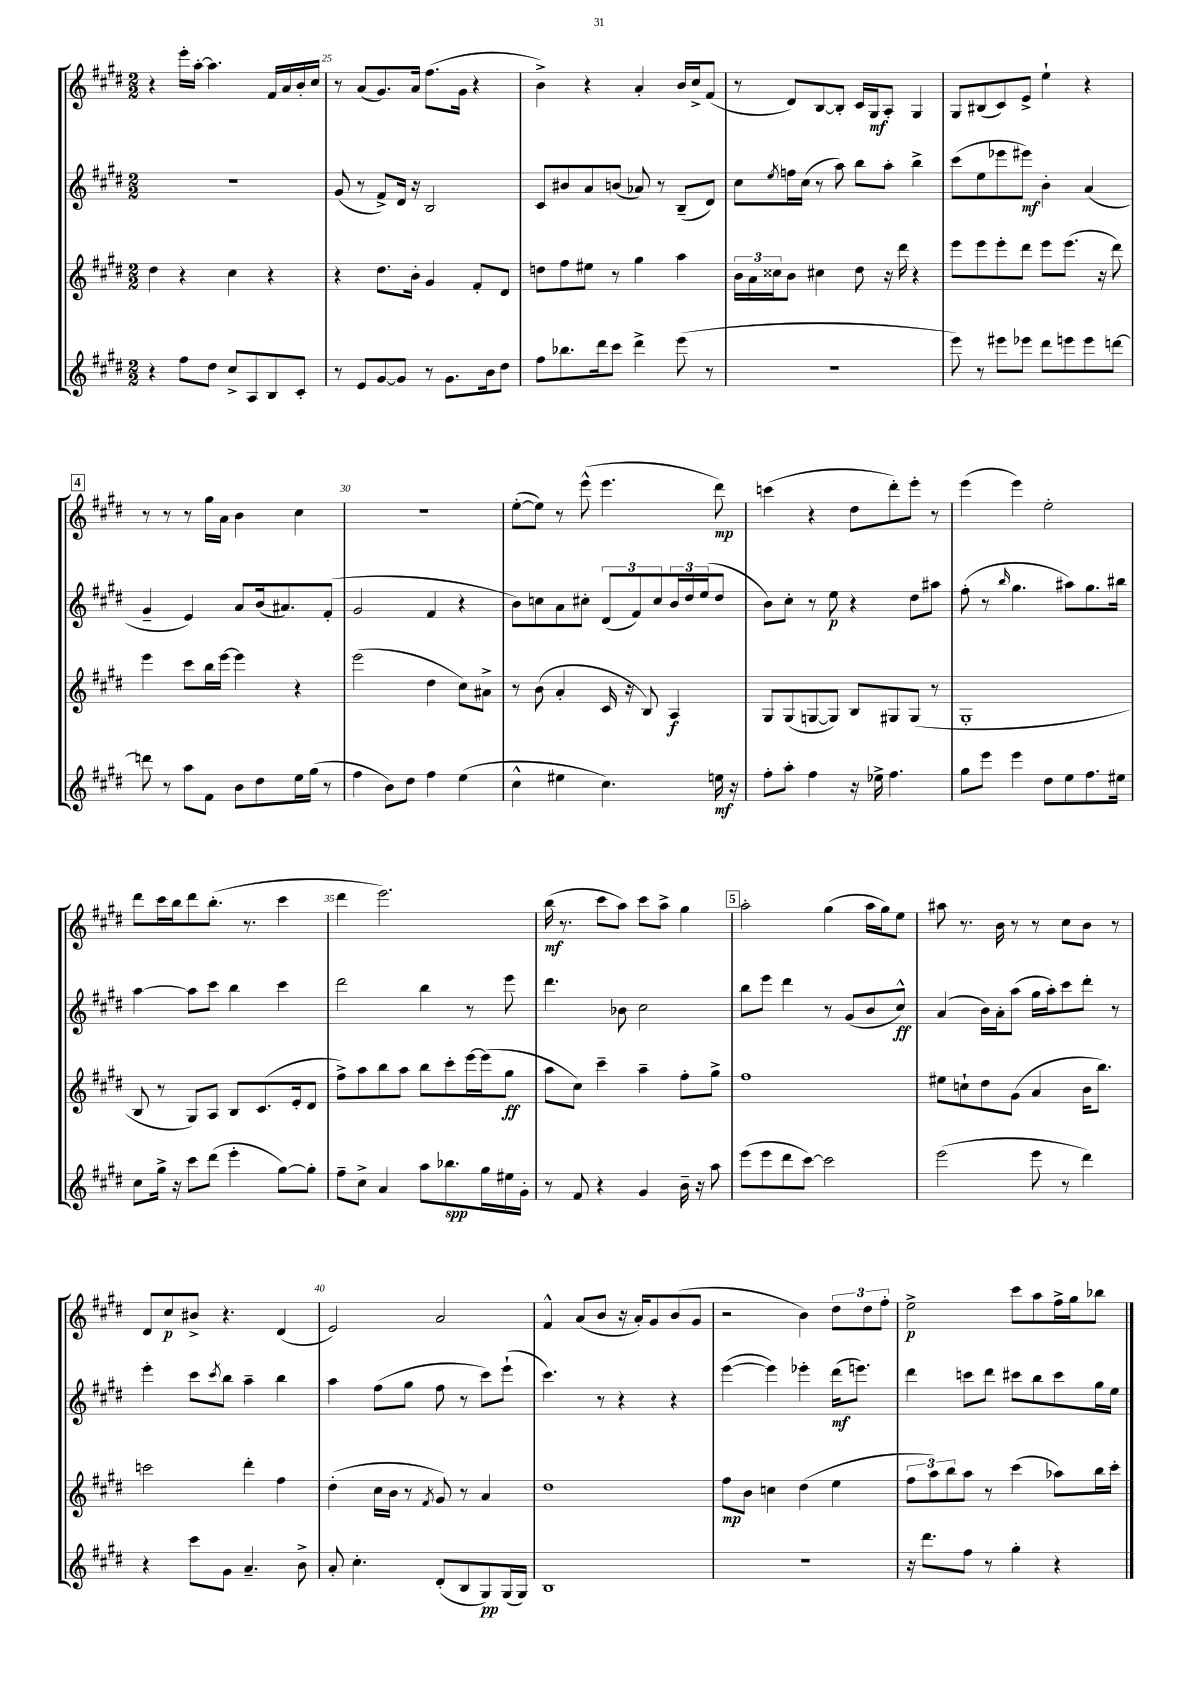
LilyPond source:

<<
\new StaffGroup <<
\new Staff = "s0" {
    \clef treble \key e \major \numericTimeSignature \time 2/2
    r4 e'''16-. a''16~-. a''4. fis'16 a'16 b'16-. cis''16 |
    r8 a'8( gis'8.) a'16 fis''8.( gis'16 r4 |
    b'4->) r4 a'4-. b'16 cis''16-> fis'8( |
    r8 dis'8) b8~ b8-. cis'16 gis16\mf a8-. gis4 |
    gis8 bis8( cis'8) e'8-> e''4-! r4 |
    \mark \markup { \box "4" } r8 r8 r8 gis''16 a'16 b'4 cis''4 |
    R1 |
    e''8~-.( e''8) r8 e'''8-^( e'''4. dis'''8\mp) |
    c'''4( r4 dis''8 dis'''8-.) e'''8-. r8 |
    e'''4( e'''4) e''2-. |
    dis'''8 cis'''16 b''16 dis'''8 b''8.-.( r8. cis'''4 |
    dis'''4 e'''2.) |
    b''16\mf( r8. cis'''8 a''8) cis'''8 a''8-> gis''4 |
    \mark \markup { \box "5" } a''2-. gis''4( a''16 gis''16) e''8 |
    ais''8 r8. b'16 r8 r8 cis''8 b'8 r8 |
    dis'8 cis''8\p bis'8-> r4. dis'4( |
    e'2) a'2 |
    fis'4-^ a'8( b'8 r16 a'16-.) gis'8 b'8( gis'8 |
    r2 b'4) \tuplet 3/2 { dis''8 dis''8 fis''8-. } |
    e''2->\p cis'''8 a''8 fis''16-> gis''16 bes''8 \bar "|." |
}
\new Staff = "s1" {
    \clef treble \key e \major \numericTimeSignature \time 2/2
    R1 |
    gis'8( r8 fis'8->) dis'16 r16 b2 |
    cis'8 bis'8 a'8 b'8( aes'8) r8 b8--( dis'8) |
    cis''8 \acciaccatura { e''8 } f''16 cis''16( r8 a''8) b''8 a''8-. b''4-> |
    cis'''8( e''8 ees'''8 eis'''8\mf) b'4-. a'4( |
    \mark \markup { \box "4" } gis'4-- e'4) a'8 b'16( ais'8.) fis'8-.( |
    gis'2 fis'4 r4 |
    b'8) c''8 a'8 cis''8-. \tuplet 3/2 { dis'8( fis'8) cis''8 } \tuplet 3/2 { b'16 dis''16 e''16( } dis''8 |
    b'8) cis''8-. r8 e''8\p r4 dis''8 ais''8 |
    fis''8-.( r8 \grace { b''16 } gis''4. ais''8) gis''8. bis''16 |
    a''4~ a''8 cis'''8 b''4 cis'''4 |
    dis'''2 b''4 r8 e'''8 |
    dis'''4. bes'8 cis''2 |
    \mark \markup { \box "5" } b''8 e'''8 dis'''4 r8 gis'8( b'8 cis''8-^\ff) |
    a'4( b'16) a'16-. a''8( gis''16 a''16-.) cis'''8 dis'''8-. r8 |
    e'''4-. cis'''8 \acciaccatura { cis'''8 } b''8 a''4-- b''4 |
    a''4 fis''8( gis''8 fis''8 r8 cis'''8) e'''8-!( |
    cis'''4.) r8 r4 r4 |
    e'''4~( e'''4) ees'''4-. dis'''16\mf( e'''8.) |
    dis'''4 c'''8 dis'''8 cis'''8 b''8 cis'''8 gis''16 e''16 \bar "|." |
}
\new Staff = "s2" {
    \clef treble \key e \major \numericTimeSignature \time 2/2
    dis''4 r4 cis''4 r4 |
    r4 dis''8. b'16-. gis'4 fis'8-. dis'8 |
    d''8 fis''8 eis''8 r8 gis''4 a''4 |
    \tuplet 3/2 { b'16 a'16 cisis''16 } b'8 cis''4 dis''8 r16 dis'''16 r4 |
    e'''8 e'''8 e'''8-. dis'''8 e'''8 e'''8.( r16 dis'''8) |
    \mark \markup { \box "4" } e'''4 cis'''8 b''16 e'''16~ e'''4 r4 |
    e'''2( dis''4 cis''8) ais'8-> |
    r8 b'8( a'4-. cis'16 r16 b8) a4\f |
    gis8 gis8( g8~ g8) b8 gis8 gis8( r8 |
    gis1-. |
    b8 r8 gis8) a8 b8 cis'8.( e'16-. dis'8 |
    fis''8->) a''8 b''8 a''8 b''8 cis'''8-. e'''16~ e'''16( gis''8\ff |
    a''8 cis''8) cis'''4-- a''4-- fis''8-. gis''8-> |
    \mark \markup { \box "5" } fis''1 |
    eis''8 c''8-! dis''8 gis'8( a'4 b'16 b''8.) |
    c'''2 dis'''4-. fis''4 |
    dis''4-.( cis''16 b'16 r8 \acciaccatura { fis'8 } gis'8) r8 a'4 |
    dis''1 |
    fis''8\mp b'8 c''4 dis''4( e''4 |
    \tuplet 3/2 { fis''8 a''8) b''8 } a''8 r8 cis'''4( aes''8) b''16 cis'''16-. \bar "|." |
}
\new Staff = "s3" {
    \clef treble \key e \major \numericTimeSignature \time 2/2
    r4 fis''8 dis''8 cis''8-> a8 b8 cis'8-. |
    r8 e'8 gis'8~ gis'8 r8 gis'8. b'16 dis''8 |
    fis''8 bes''8. dis'''16 cis'''8 dis'''4-> e'''8( r8 |
    r1 |
    e'''8) r8 eis'''8 ees'''8 dis'''8 e'''8 e'''8 d'''8~ |
    \mark \markup { \box "4" } d'''8 r8 a''8 fis'8 b'8 dis''8 e''16 gis''16( r8 |
    fis''4 b'8) dis''8 fis''4 e''4( |
    cis''4-^ eis''4 cis''4.) e''16\mf r16 |
    fis''8-. a''8-. fis''4 r16 ees''16-> fis''4. |
    gis''8 e'''8 e'''4 dis''8 e''8 fis''8. eis''16 |
    cis''8 gis''16-> r16 cis'''8 dis'''8( e'''4-. gis''8~) gis''8-. |
    fis''8-- cis''8-> a'4 a''8 bes''8.\spp gis''16 eis''16 gis'16-. |
    r8 fis'8 r4 gis'4 b'16-- r16 a''8 |
    \mark \markup { \box "5" } e'''8( e'''8 dis'''8 cis'''8~) cis'''2 |
    e'''2( e'''8 r8 dis'''4) |
    r4 cis'''8 gis'8 a'4.-- b'8-> |
    a'8-. cis''4.-. dis'8-.( b8 gis8\pp) gis16( gis16) |
    b1 |
    r1 |
    r16 dis'''8. fis''8 r8 gis''4-. r4 \bar "|." |
}
>>
>>
\layout { \context { \Score currentBarNumber = #24 \override BarNumber.break-visibility = ##(#f #t #t) barNumberVisibility = #(every-nth-bar-number-visible 5) } }
